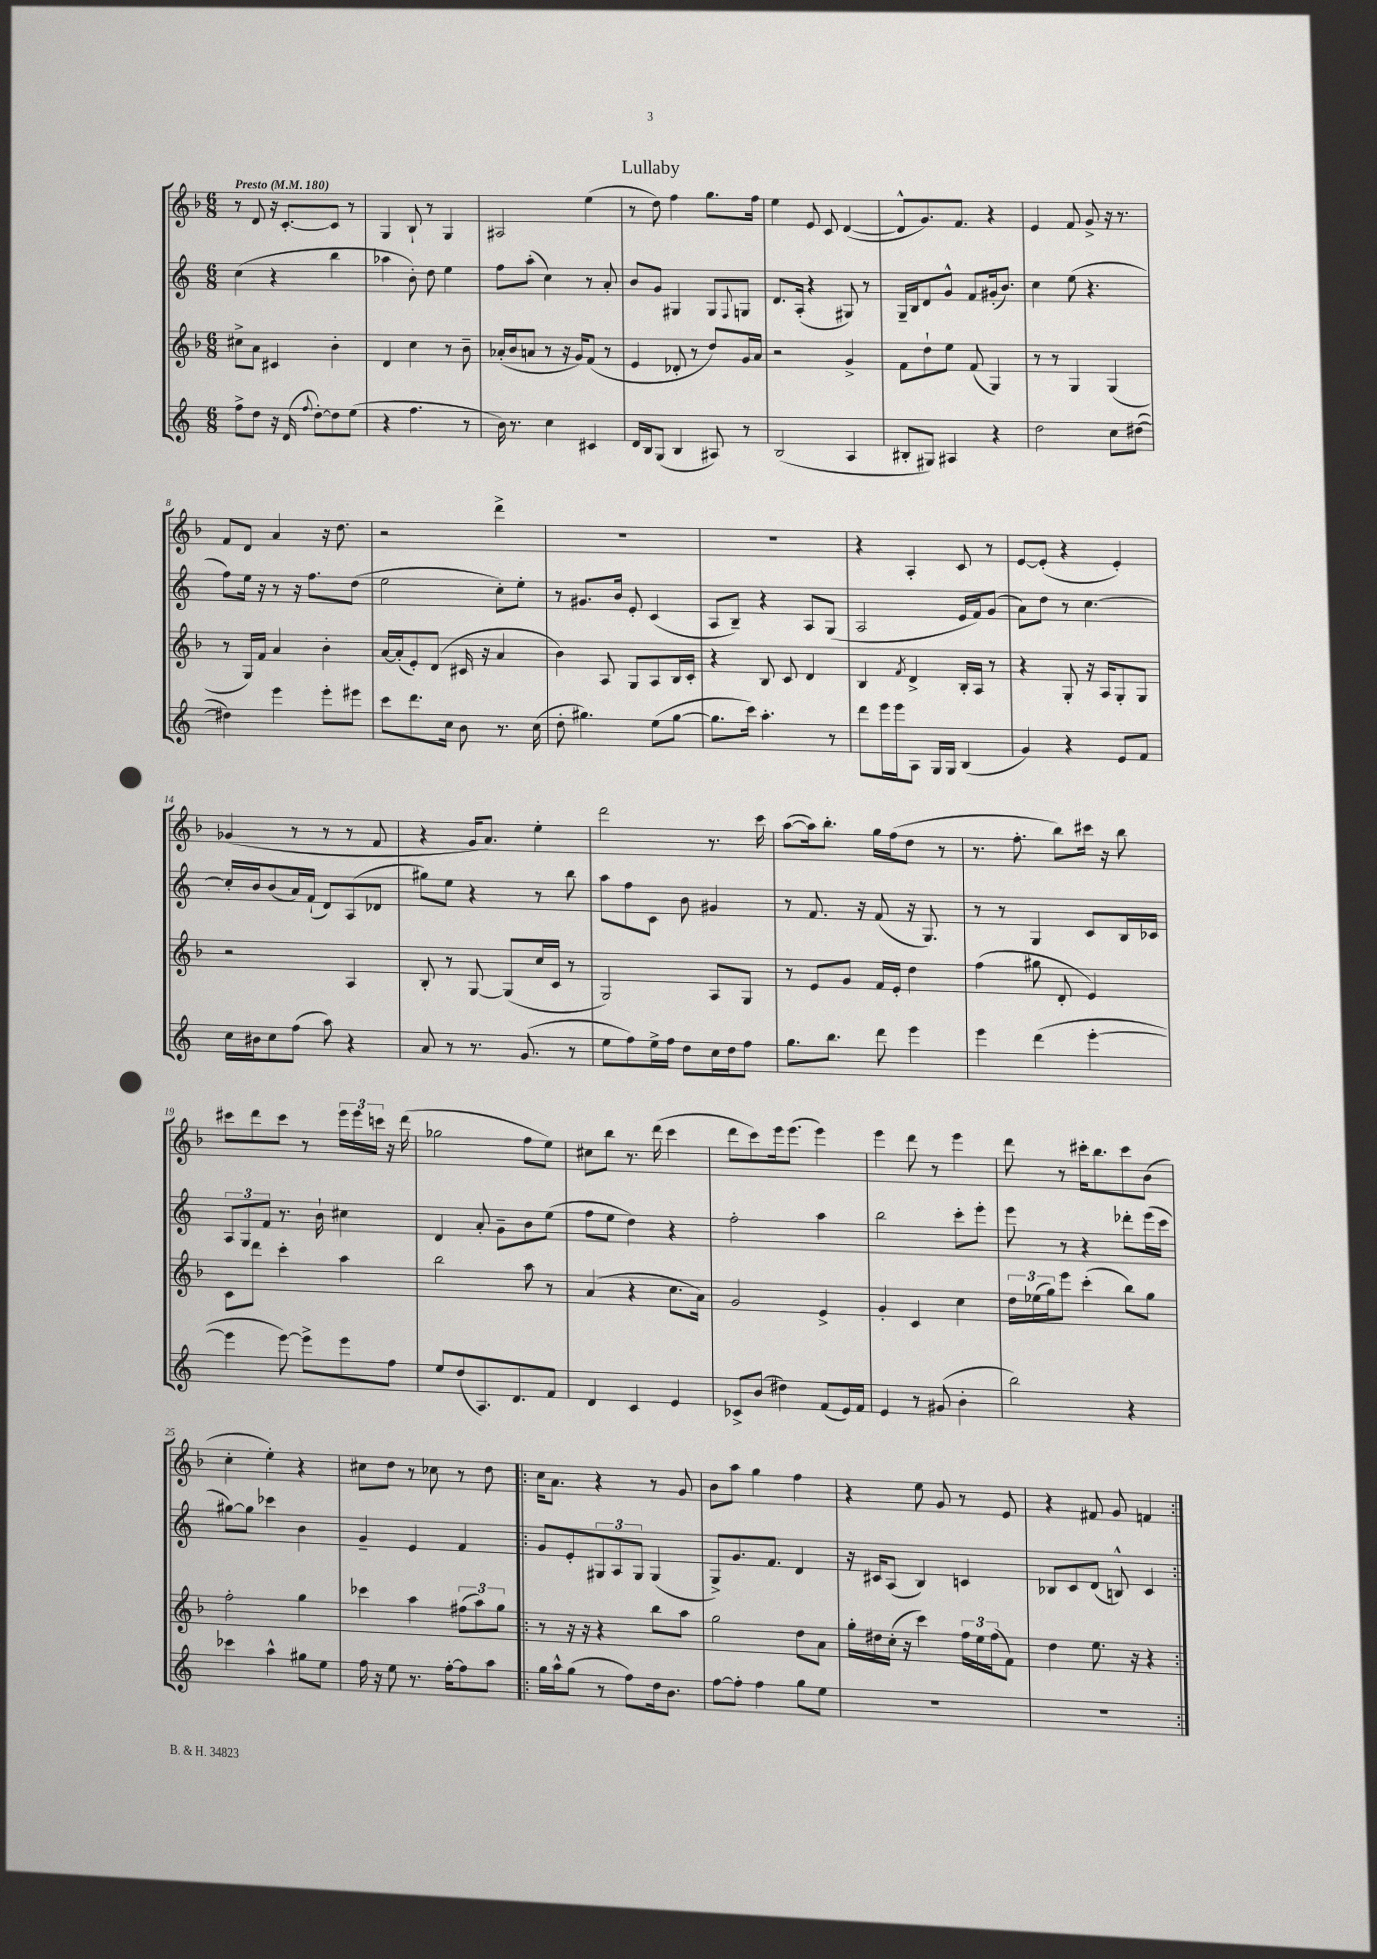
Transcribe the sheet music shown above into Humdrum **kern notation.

**kern	**kern	**kern	**kern
*part4	*part3	*part2	*part1
*staff4	*staff3	*staff2	*staff1
*clefG2	*clefG2	*clefG2	*clefG2
*k[]	*k[b-]	*k[]	*k[b-]
*M6/8	*M6/8	*M6/8	*M6/8
*MM180	*MM180	*MM180	*MM180
=1	=1	=1	=1
!	!	!	!LO:TX:a:B:t=Presto
8ff^\L	8cc#X^\L	(4cc\	8r
8dd\J	8a\J	.	8d/
16r	4c#X/	4r	16r
(16d/	.	.	[8.c'/L
8qqff/	.	.	.
[8dd'\L)	.	.	.
8dd\]	4b-'\	4bb\	8c/J]
(8ee\J	.	.	8r
=2	=2	=2	=2
4r	4d/	4aa-X\	4G/
4.ff\	4cc\	8b'\)	8B-`/
.	.	8dd\	8r
.	8r	4ee\	4G/
8r	8b-~\	.	.
=3	=3	=3	=3
16b\)	(16a-X'/LL	8ff\L	2A#X/
8.r	16b-/J	.	.
.	8an/J	(8aa'\J	.
4cc\	8r	4cc\)	.
.	16r	.	.
.	16g/KL)	.	.
4c#X/	(8f/J	8r	(4ee\
.	8r	8a'/	.
=4	=4	=4	=4
16d/LL	4e/	8b/L	8r
16B/J	.	.	.
(8G/J	.	8g/J	8dd\)
4B/	8d-X'/	4G#X/	4ff\
.	8r	.	.
8A#X/)	8dd/L)	8G#/L	8.gg\L
.	.	8qqF/	.
8r	16g/L	8Gn/J	.
.	16a/JJ	.	16ff\Jk
=5	=5	=5	=5
(2B/	2r	8.d/L	4ee\
.	.	(16A'/Jk	.
.	.	4r	8e/
.	.	.	8c/
4A/	4g^/	8G#X/)	([4d/
.	.	8r	.
=6	=6	=6	=6
8B#X'/L	8f\L	16G~/LL	8d^^/L]
.	.	16B/J	.
8G#X/J)	8dd`\	8d/	8.g/)
4A#X/	8ee\J	8g^^/J	.
.	.	.	8.f/J
.	(8f/	8f/L	.
4r	4G/)	(16g#X'/k	4r
.	.	8.b/J)	.
=7	=7	=7	=7
2dd\	8r	4cc\	4e/
.	8r	.	.
.	4G/	(8ee\	8f/
.	.	4.r	8g^/
8cc\L	(4G/	.	16r
.	.	.	8.r
([8dd#X\J	.	.	.
!!LO:LB:g=z
=8	=8	=8	=8
4dd#X\])	8r	8ff\L)	8f/L
.	16G/LL)	16ee\Jk	8d/J
.	16f/JJ	16r	.
4eee\	4a/	8r	4a/
.	.	16r	.
.	.	8.ff\L	.
8eee'\L	4b-'\	.	16r
.	.	.	8.dd\
8eee#X\J	.	(8dd\J	.
=9	=9	=9	=9
8ccc\L	[16a/LL	2ee\	2r
.	(16a'/J]	.	.
8.ddd\	8e'/)	.	.
.	(8d/J	.	.
16cc\Jk	.	.	.
8b\	16c#X/	.	.
.	16r	.	.
8.r	4a/	8cc'\L)	4ddd^\
.	.	8ee'\J	.
(16cc\	.	.	.
=10	=10	=10	=10
8dd'\	4b-\)	8r	2.r
4.gg#X\)	.	8.g#X/L	.
.	8A/	.	.
.	.	16b/Jk	.
.	8G/L	8e'/	.
(8ee\L	8A/	(4c/	.
[8gg#\J	16B-/L	.	.
.	16c'/JJ	.	.
=11	=11	=11	=11
8.gg#\L]	4r	8A/L	2.r
.	.	8B~/J)	.
16ccc\Jk)	.	.	.
4.aa'\	8B-/	4r	.
.	8c/	.	.
.	4d/	8A/L	.
8r	.	(8G/J	.
=12	=12	=12	=12
8ddd\L	4B-/	2A/	4r
16eee\L	.	.	.
16eee\J	.	.	.
.	8qf/	.	.
8A\J	4d^/	.	4A'/
16G/LL	.	.	.
16G/JJ	.	.	.
(4B/	16B-'/LL	16e/LL	8c/
.	16A/JJ	16f/J)	.
.	8r	(8g/J	8r
=13	=13	=13	=13
4g/)	4r	8a\L)	[8e/L
.	.	8dd\J	(8e'/J]
4r	8G'/	8r	4r
.	16r	[4.cc\	.
.	16A/KL	.	.
8e/L	8G'/	.	4e'/)
8f/J	8G/J	.	.
!!LO:LB:g=z
=14	=14	=14	=14
16cc\LL	2r	16cc'/LL]	(4g-X/
16b#X\J	.	16b/J	.
8cc\	.	(8b/	.
(8ff\J	.	16a/L)	8r
.	.	(16f`/JJ	.
8aa\)	.	8d/L)	8r
4r	4A/	(8A/	8r
.	.	8d-X/J	8f/
=15	=15	=15	=15
8a/	8B-'/	8gg#X\L)	4r
8r	8r	8ee\J	.
8.r	[8G/	4r	16g/KL
.	.	.	8.a/J)
.	(8G/L]	.	.
(8.g/	.	.	.
.	16cc/L	8r	4ee'\
.	16c/JJ	.	.
8r	8r	8bb\	.
=16	=16	=16	=16
8ee\L	2G/)	8aa\L	2ddd\
8ff\)	.	8ff\	.
16ee^\L	.	8c\J	.
16ff\JJ	.	.	.
8dd\L	.	8b\	.
16cc\L	8A/L	4g#X/	8.r
16dd\J	.	.	.
8ff\J	8G/J	.	.
.	.	.	16ccc\
=17	=17	=17	=17
8.gg\L	8r	8r	([8aa\L
.	8e/L	8.f/	16aa\k])
8.bb\J	.	.	8.bb-'\J
.	8g/J	.	.
.	.	16r	.
8ddd\	16f/LL	(8f/	16gg\LL
.	16e'/JJ	.	(16ff\J
4eee\	4dd\	16r	8dd\J
.	.	8.G/)	.
.	.	.	8r
=18	=18	=18	=18
4eee\	(4ff\	8r	8.r
.	.	8r	.
.	.	.	8.ff'\
(4ddd\	8gg#X\	4G/	.
.	8d'/	.	8bb-\L)
[4eee'\	4e/)	8c/L	16ccc#X\Jk
.	.	.	16r
.	.	16B/L	8bb-\
.	.	16c-X/JJ	.
!!LO:LB:g=z
=19	=19	=19	=19
4eee\]	8c\L	12A/L	8ccc#X\L
.	.	12G/	.
.	8ddd\J	.	8ddd\
.	.	12f/J	.
[8eee\)	4ccc'\	8.r	8ccc#\J
8eee^\L]	.	.	8r
.	.	16b`\	.
8eee\	4aa\	4cc#X\	24eee\LL
.	.	.	24eee\
.	.	.	24cccn\JJ
8ff\J	.	.	16r
.	.	.	(16ddd\
=20	=20	=20	=20
8ee/L	2bb-\	4d/	2gg-X\
(8dd/	.	.	.
8.A/)	.	8a'/	.
.	.	8g~\L	.
8.d/	.	.	.
.	8aa\	8b\	8ff\L
8f/J	8r	(8ee\J	8ee\J)
=21	=21	=21	=21
4d/	(4a/	8ff\L	8cc#X\L
.	.	8ee\J	8bb-\J
4c/	4r	4dd\)	8.r
.	.	.	(16ddd\
4e/	8.cc\L	4r	4ccc\
.	16a\Jk)	.	.
=22	=22	=22	=22
8c-X^/L	2g/	2ff'\	8ddd\L
(8b/J	.	.	8ccc\)
4dd#X\)	.	.	16eee\k
.	.	.	(8.eee\J
(8f/L	4e^/	4aa\	4eee\)
16e/L)	.	.	.
16f/JJ	.	.	.
=23	=23	=23	=23
4e/	4g'/	2bb\	4eee\
8r	4c/	.	8ddd\
(8g#X/	.	.	8r
4b'\	4cc\	8ccc'\L	4eee\
.	.	8eee'\J	.
=24	=24	=24	=24
2bb\)	24dd\LL	8eee\	8ddd\
.	(24ee-X\	.	.
.	24gg\J)	.	.
.	8eee\J	8r	8r
.	(4ccc'\	4r	16ccc#X'\KL
.	.	.	8.bb-\
4r	8bb-\L)	8ddd-X'\L	8ccc#\
.	8gg\J	(16eee\L	(8b-\J
.	.	16ccc\JJ	.
!!LO:LB:g=z
=25	=25	=25	=25
4ccc-X\	2ff'\	[8gg#X\L)	4cc'\
.	.	8gg#\J]	.
4aa^^\	.	4ccc-X\	4ee'\)
8gg#X\L	4gg\	4b\	4r
8ee\J	.	.	.
=26	=26	=26	=26
16ff\	4ccc-X\	4g~/	8cc#X\L
16r	.	.	.
8ee\	.	.	8dd\J
8.r	4aa\	4e/	8r
.	.	.	8cc-X\
[16ff'\KL	.	.	.
8ff\]	(12ff#X\L	4f/	8r
.	12aa\)	.	.
8aa\J	.	.	8dd\
.	12gg\J	.	.
=27!|:	=27!|:	=27!|:	=27!|:
16gg\LL	8r	8g/L	16cc\KL
16aa^^\J	.	.	8.a\J
(8gg\J	16r	8e'/	.
.	16r	.	.
8r	4r	12G#X/	4r
.	.	12A/	.
8ff\L)	.	.	.
.	.	12G#/J	.
16dd\k	8bb-\L	(4G#/	8r
8.b\J	.	.	.
.	8aa\J	.	8g/
=28	=28	=28	=28
[8ff\L	2gg\	8G^/L)	8b-\L
8ff'\J]	.	8.g/	8aa\J
4ff\	.	.	4gg\
.	.	8.f/J	.
8gg\L	8dd\L	4d/	4ff\
8ee\J	8a\J	.	.
=29	=29	=29	=29
2.r	16gg'\LL	16r	4r
.	16dd#X\	16c#X/KL	.
.	(16cc'\JJ	(8A/J	.
.	16r	.	.
.	4ccc\)	4B/)	8ee\
.	.	.	8g/
.	24ff\LL	4cn/	8r
.	24ee\	.	.
.	(24ff\J	.	.
.	8f\J)	.	8e/
=30	=30	=30	=30
2.r	4dd\	8B-X/L	4r
.	.	8c/	.
.	8.ee\	(8d/J	8f#X/
.	.	8Bn^^/)	8g/
.	16r	.	.
.	4r	4c/	4fn/
=:|!	=:|!	=:|!	=:|!
*-	*-	*-	*-
